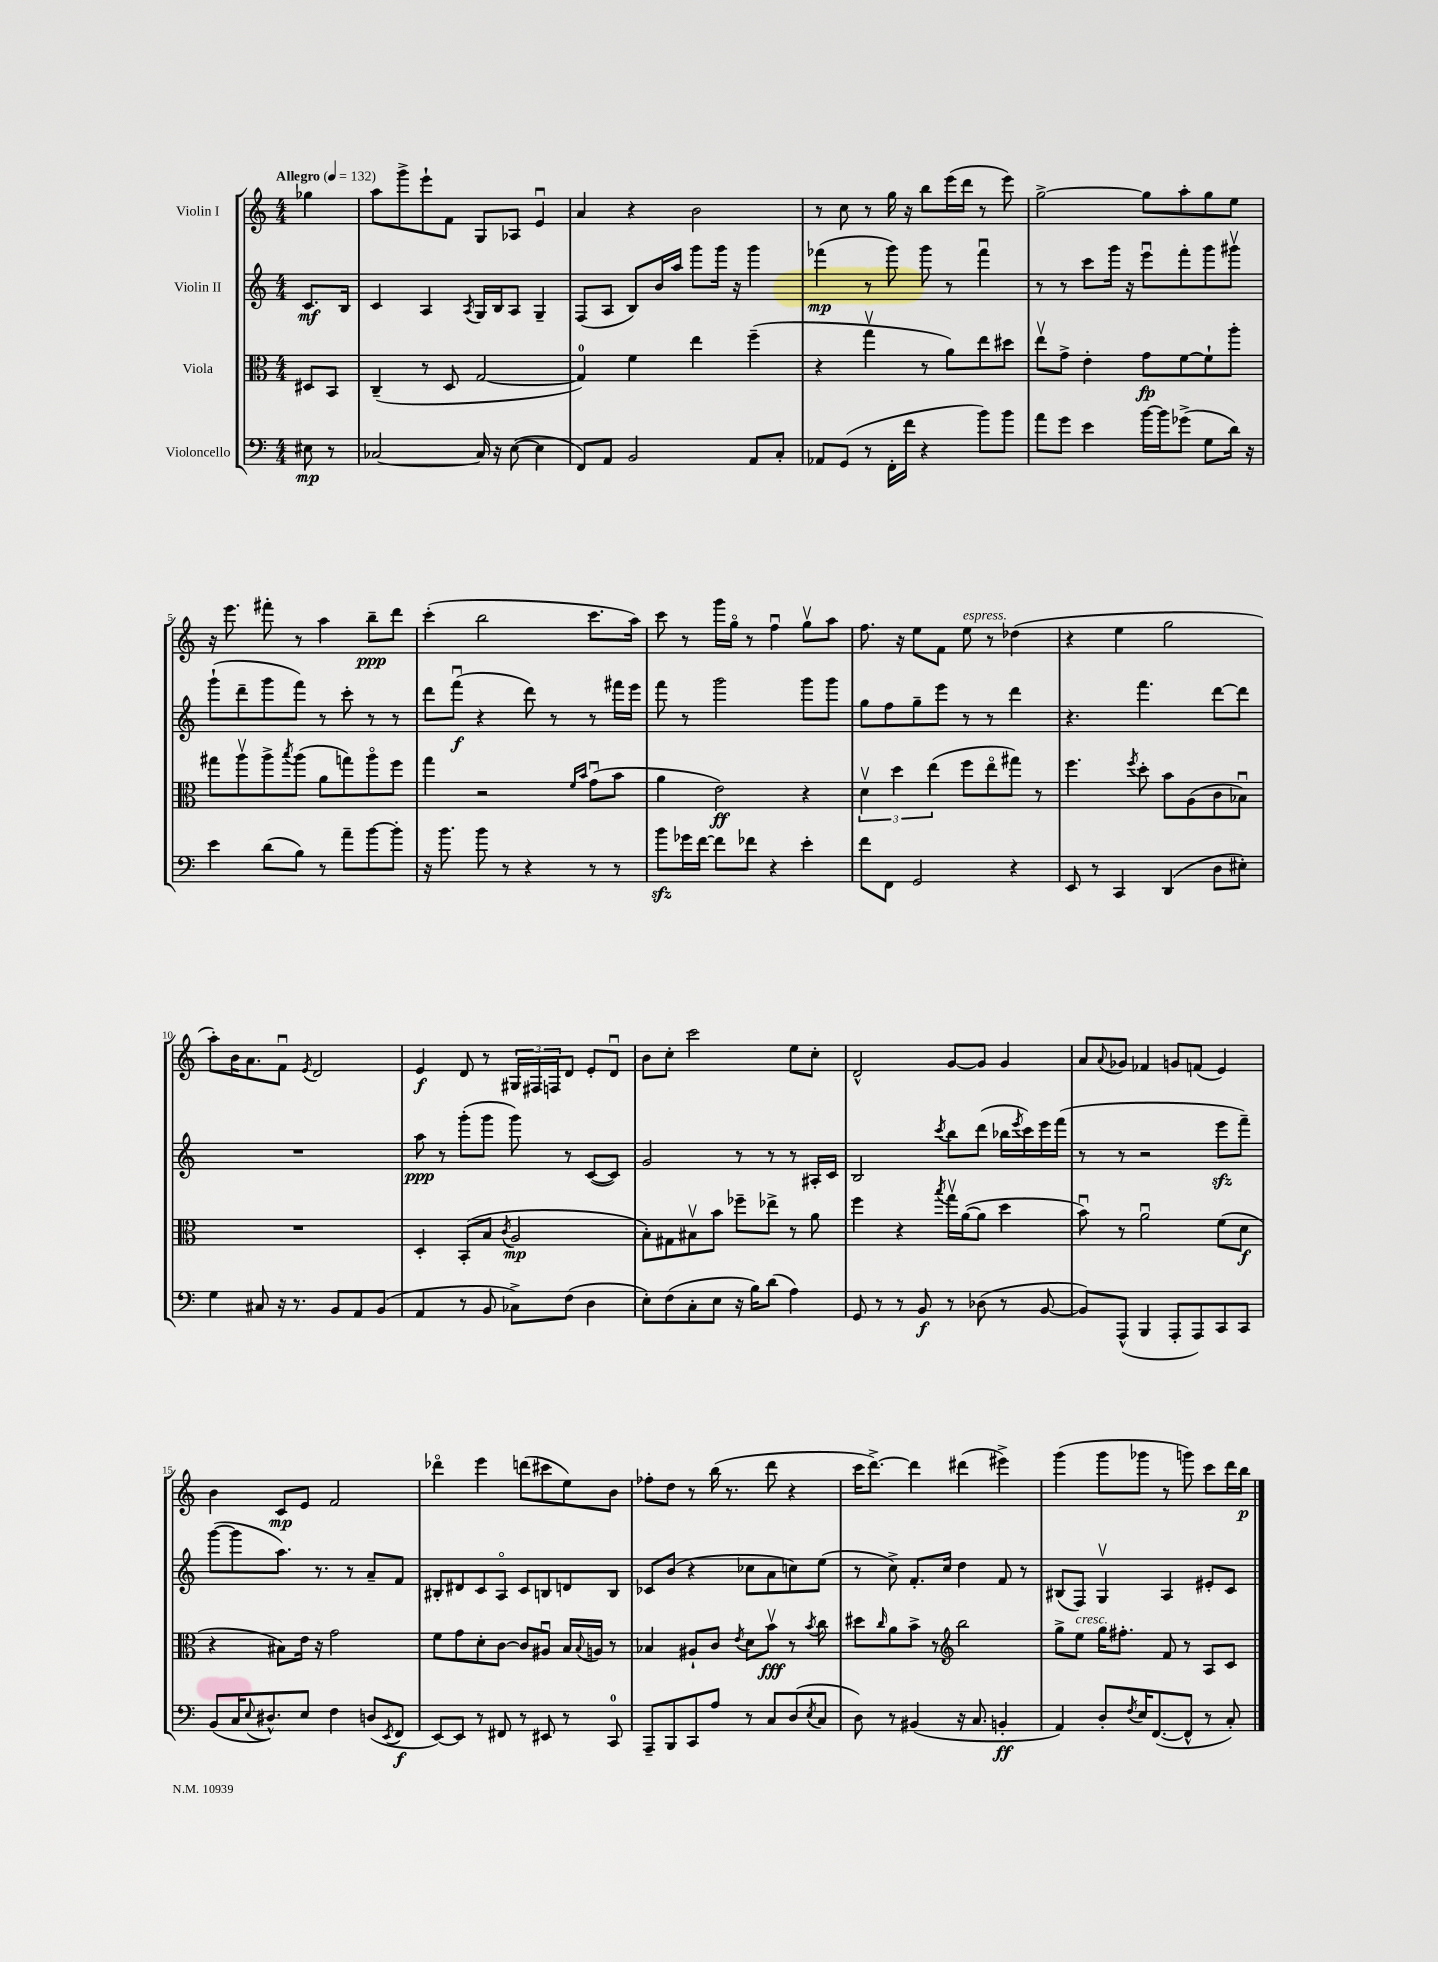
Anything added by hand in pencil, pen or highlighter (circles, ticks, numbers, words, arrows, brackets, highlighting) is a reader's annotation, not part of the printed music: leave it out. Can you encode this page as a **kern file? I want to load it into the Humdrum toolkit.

**kern	**kern	**kern	**kern
*staff4	*staff3	*staff2	*staff1
*clefF4	*clefC3	*clefG2	*clefG2
*k[]	*k[]	*k[]	*k[]
*M4/4	*M4/4	*M4/4	*M4/4
*MM132	*MM132	*MM132	*MM132
8E#	8D#	8.c	4gg-
8r	8BB	.	.
.	.	16B	.
=	=	=	=
[2C-	(4C~	4c	8aa
.	.	.	8ggg^
.	8r	4A	8eee`
.	8D	.	8f
.	.	8qA	.
16C-]	[2G	16G	8G
16r	.	16B	.
([8E	.	8A	8A-
4E]	.	4G~	4eu
=	=	=	=
8FF)	4G])	(8F	4a
8AA	.	8A	.
2BB	4f	8B)	4r
.	.	16b	.
.	.	16aa	.
.	4ee	8ggg	2b
.	.	16ggg	.
.	.	16r	.
8AA	(4ff~	4ggg	.
8C'	.	.	.
=	=	=	=
8AA-	4r	(4fff-	8r
(8GG	.	.	8cc
8r	4ggv	8r	8r
16FF'	.	8ggg)	16gg
16f	.	.	16r
4r	8r	8ggg	8bb
.	8a)	8r	(16eee
.	.	.	16ddd
8b)	8ee	4fff-u	8r
8b	8dd#	.	8eee)
=	=	=	=
8a	8eev	8r	[2gg^
8g	8g^	8r	.
4e	4e'	8ccc	.
.	.	16ggg	.
.	.	16r	.
[16b	8g	8eeeu	8gg]
16b]	.	.	.
(8g-^	[8f	8fff'	8aa'
8G	8f`]	8ggg	8gg
16d)	8aa'	8ggg#v	8ee
16r	.	.	.
=	=	=	=
4e	8gg#	(8ggg`	16r
.	.	.	8.eee
.	8aav	8ddd~	.
(8d	8aa^	8ggg	8fff#'
.	8qbb	.	.
8B)	(8aa	8fff)	8r
8r	8a	8r	4aa
8a~	8gg)	8ccc'	.
[8b	8aao	8r	8bb~
8b']	8ff	8r	8ddd
=	=	=	=
16r	4gg	8ddd	(4ccc'
8.b	.	.	.
.	.	(8fffu	.
8b	2r	4r	2bb
8r	.	.	.
4r	.	8ddd)	.
.	.	8r	.
.	16qqf	.	.
.	16qqb	.	.
8r	(8gu	8r	8.ccc
8r	8b	16fff#	.
.	.	16eee	16aa)
=	=	=	=
8b	4a	8fff	8ccc
16g-	.	8r	8r
[16f	.	.	.
8f]	2e)	2ggg	16ggg
.	.	.	16ggo
8f-	.	.	8r
4r	.	.	4ffu
4e'	4r	8ggg	8ggv
.	.	8ggg	8aa
=	=	=	=
8f	6dv	8gg	8.ff
8FF	.	8ff	.
.	6dd	.	.
.	.	.	16r
2GG	.	8gg~	8ee
.	(6ee	.	.
.	.	8eee	8f
.	8ff	8r	8ee
.	8eeo	8r	8r
4r	8gg#)	4ddd	(4dd-
.	8r	.	.
=	=	=	=
8EE	4.ff	4.r	4r
8r	.	.	.
4CC	.	.	4ee
.	8qff	.	.
.	8dd'	4.fff	.
(4DD	8b	.	2gg
.	(8A	.	.
8D	8c	[8ddd	.
8E#')	8B-u)	8ddd]	.
=	=	=	=
4G	1r	1r	8aa')
.	.	.	16b
.	.	.	8.a
8C#	.	.	.
16r	.	.	8fu
8.r	.	.	.
.	.	.	8qe
.	.	.	2d
8BB	.	.	.
8AA	.	.	.
(8BB	.	.	.
=	=	=	=
4AA	4D'	8aa	4e
.	.	8r	.
8r	(8BB'	(8ggg'	8d
8BB	8B	8ggg	8r
.	8qc	.	.
8C-^)	2A	8ggg)	24G#
.	.	.	24F#
.	.	.	24F
(8F	.	8r	8d
4D	.	([8c	8e'
.	.	8c])	8du
=	=	=	=
8E')	8B')	2g	8b
(8F	8G#	.	8cc'
8C'	8B#v	.	2ccc
8E	8b	.	.
16r	8ff-~	8r	.
16B)	.	.	.
(8d	8ee-^	8r	.
4A)	8r	8r	8ee
.	8a	16A#'	8cc'
.	.	16c	.
=	=	=	=
8GG	4ff	2B	2d^^
8r	.	.	.
8r	4r	.	.
8BB	.	.	.
.	8qbb	8qccc	.
8r	16ggv	8bb	[8g
.	([16a	.	.
(8D-	8a]	(8ddd	8g]
8r	4dd	16bb-	4g
.	.	8qeee	.
.	.	16ccc)	.
[8BB	.	16eee	.
.	.	(16fff	.
=	=	=	=
8BB])	8bu)	8r	8a
.	.	.	8qqa
(8AAA^^	8r	8r	8g-
4BBB	2au	2r	4f-
8AAA'	.	.	8g
8AAA)	.	.	(8f
8CC	(8f	8eee	4e)
8CC	8d	8fff~)	.
=	=	=	=
(8BB	4r	([8ggg	4b
16C	.	8ggg]	.
8qqE	.	.	.
8.D#^^)	.	.	.
.	8B#)	8.aa)	8c
8E	16e	.	8e
.	16r	8.r	.
4F	2g	.	2f
.	.	8r	.
(8D	.	8a~	.
8qEE	.	.	.
8FF	.	8f	.
=	=	=	=
[8EE)	8f	8B#'	4ddd-o
8EE]	8g	8d#	.
8r	8d'	8c	4eee
8FF#	[8c	8Ao	.
8r	8c]	8c	(8ddd
8EE#	8A#u	8B	8ccc#
8r	16B	8d	8ee)
.	8qqB	.	.
.	16A	.	.
8CC	8r	8B	8b
=	=	=	=
8AAA~	4B-	8c-	8ff-'
8BBB	.	(8b	8dd
8CC	8A#`	4r	8r
8A	8c	.	(16bb
.	.	.	8.r
.	8qe	.	.
8r	8d	8cc-	.
8C	8bv	8a	8ddd
(8D	8r	8cc)	4r
8qE	8qb	.	.
8C	8cc	(8ee	.
=	=	=	=
8D)	8dd#	8r	16ccc
.	.	.	[8.ddd^)
.	16qqcc	.	.
8r	8a	8cc^)	.
(4BB#	8b^	8.f'	4ddd]
.	8r	.	.
.	.	16cc	.
*	*clefG2	*	*
16r	2bb	4dd	(4ddd#
8.C	.	.	.
4BB'	.	8f	4eee#^)
.	.	8r	.
=	=	=	=
4AA)	8gg^	(8B#	(4ggg
.	8ee	8F)	.
8D'	16gg	4Gv	8ggg
.	8.ff#'	.	.
8qF	.	.	.
16E	.	.	8ggg-
([8.FF	.	.	.
.	8f	4A	8r
8FF^^]	8r	.	8ggg)
8r	8A	8e#'	8ccc
8C')	8c	8c	16ddd
.	.	.	16bb
==	==	==	==
*-	*-	*-	*-
